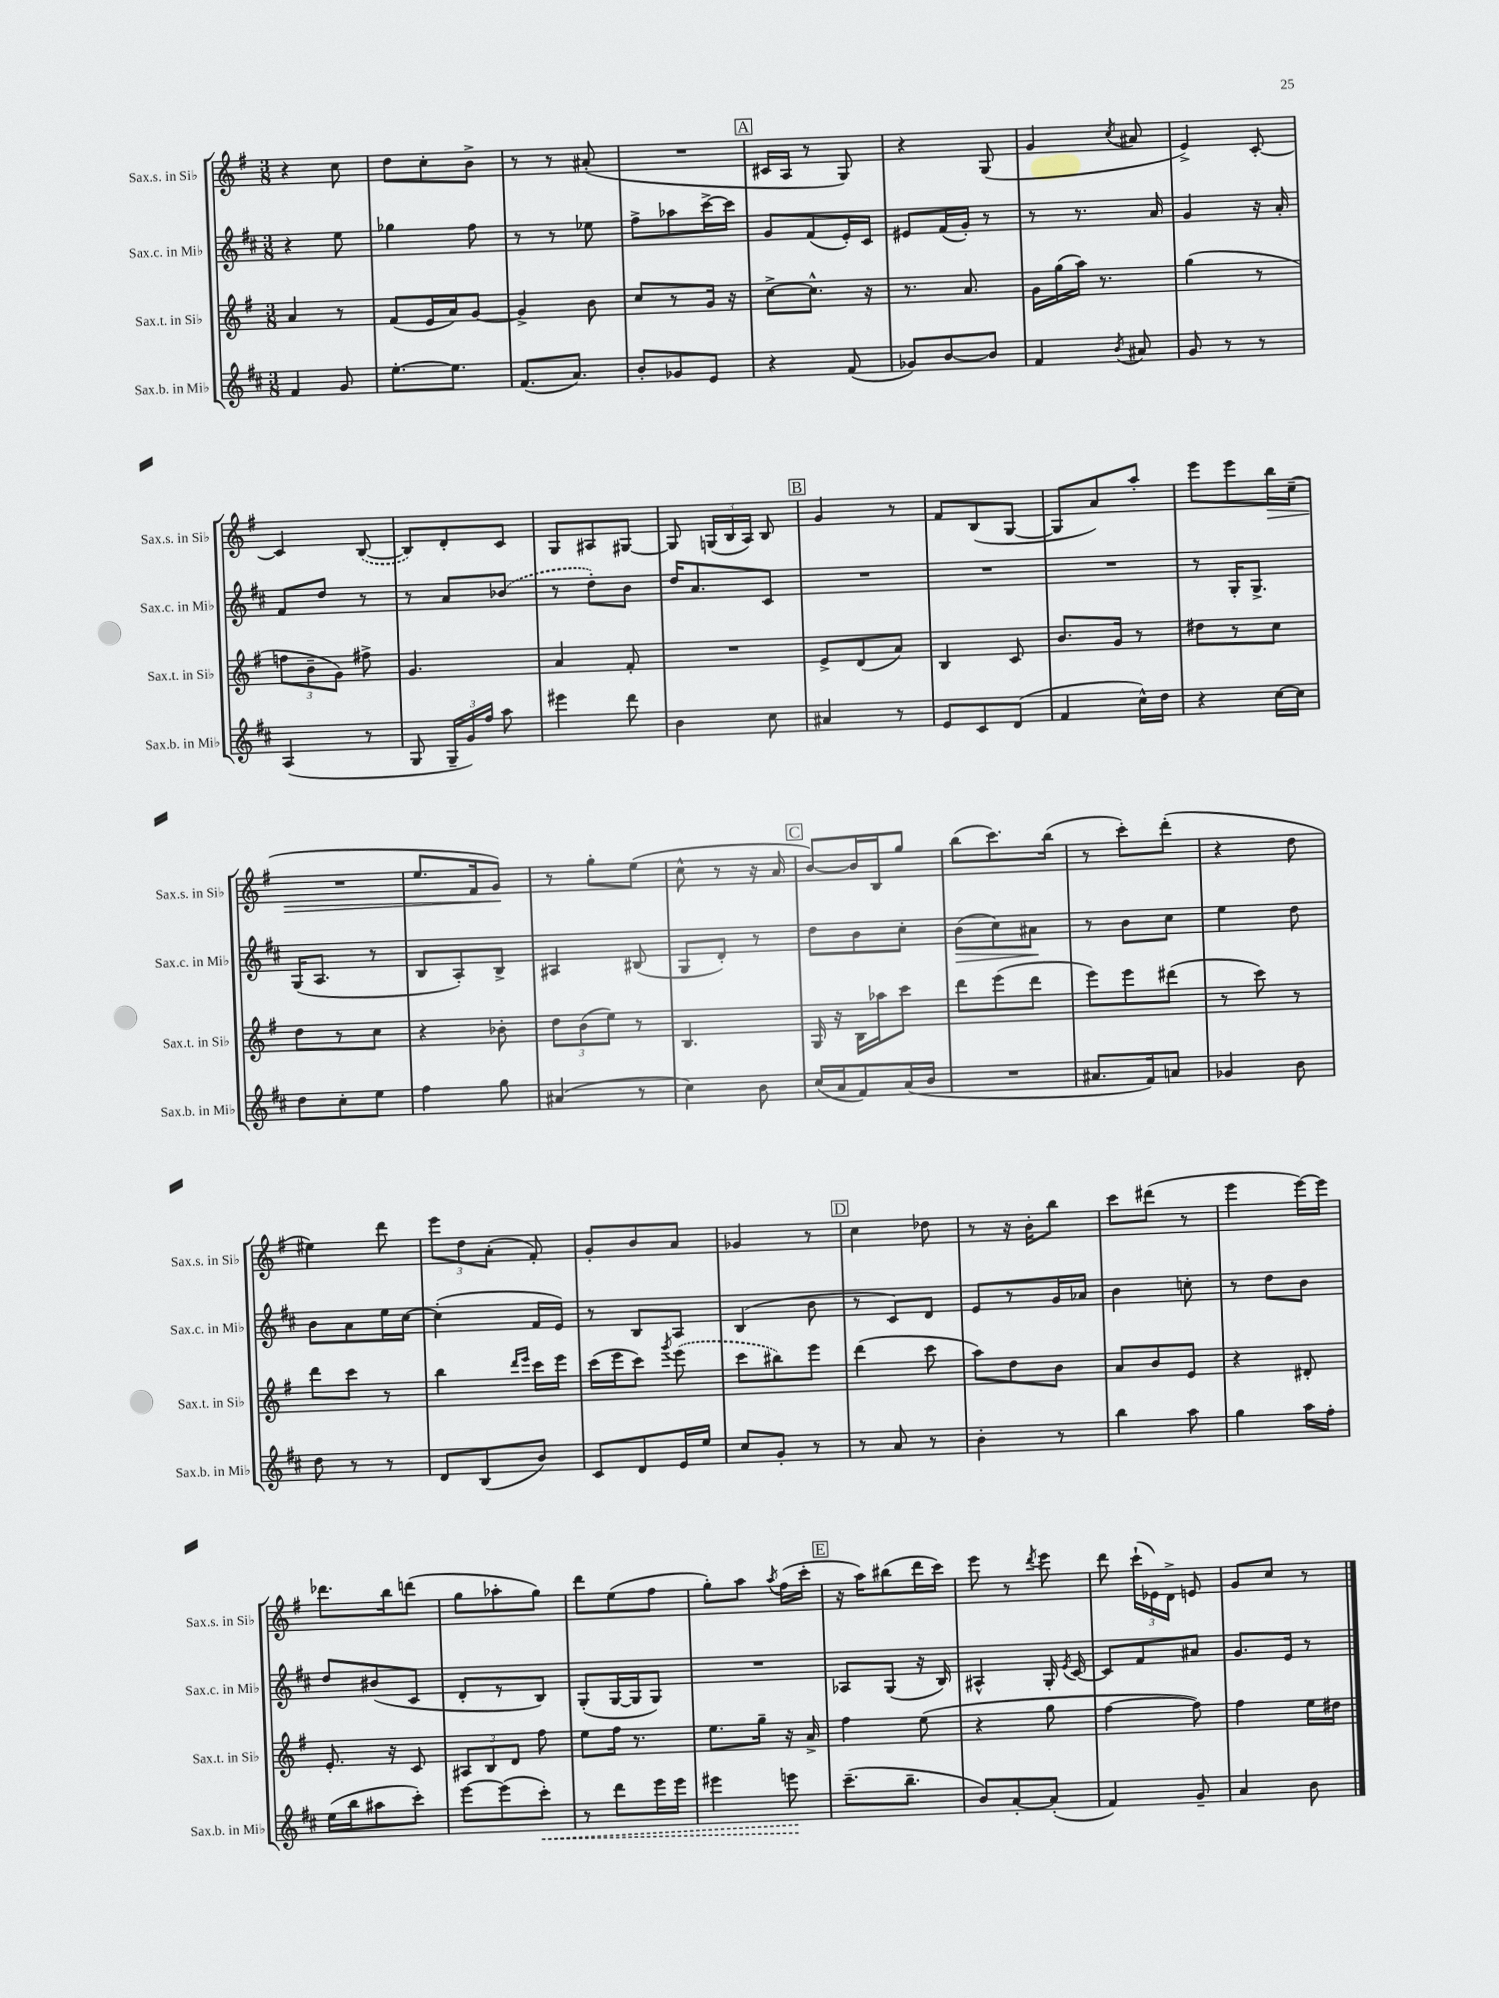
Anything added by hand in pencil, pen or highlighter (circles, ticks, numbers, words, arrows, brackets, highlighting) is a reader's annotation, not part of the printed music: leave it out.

**kern	**kern	**kern	**kern
*staff4	*staff3	*staff2	*staff1
*clefG2	*clefG2	*clefG2	*clefG2
*k[f#c#]	*k[f#]	*k[f#c#]	*k[f#]
*M3/8	*M3/8	*M3/8	*M3/8
4f#	4a	4r	4r
8g	8r	8ee	8cc
=	=	=	=
[8.ee'	(8f#	4gg-	8dd
.	16e	.	8cc'
8.ee]	16a)	.	.
.	[8g	8ff#	8b^
=	=	=	=
(8.f#	4g^]	8r	8r
.	.	8r	8r
8.a)	.	.	.
.	8b	8ee-	(8a#'
=	=	=	=
8b'	8cc	8ff#^	4.r
8g-	8r	8aa-	.
8e	16g	[16ccc#^	.
.	16r	16ccc#]	.
=	=	=	=
4r	[8cc^	8g	16c#
.	.	.	16A
.	8.cc^^]	(8f#	8r
(8f#	.	16e')	8G)
.	16r	16c#	.
=	=	=	=
8g-)	8.r	8e#	4r
[8b	.	(16f#	.
.	8.a	16g')	.
8b]	.	8r	(8G
=	=	=	=
4f#	16g	8r	4g
.	(16gg	.	.
.	16aa)	8.r	.
.	8.r	.	.
8qb	.	.	8qcc
8a#	.	.	8a#
.	.	16a	.
=	=	=	=
8g	(4gg	4g	4e^)
8r	.	.	.
8r	8r	16r	[8c'
.	.	16a'	.
=	=	=	=
(4A	12ff	8f#	4c]
.	12b~	.	.
.	.	8dd	.
.	12g)	.	.
8r	8ff#^	8r	([8B
=	=	=	=
8G	4.g	8r	8B])
24G~	.	8a	8d'
24g)	.	.	.
24ff#	.	.	.
8aa	.	(8b-	8c
=	=	=	=
4eee#	4a	8r	8G
.	.	8dd')	8A#
8ddd	8f#'	8b	[8G#
=	=	=	=
4b	4.r	16dd	8G#]
.	.	8.a	.
.	.	.	(24G
.	.	.	24B
.	.	.	24A)
8cc#	.	8c#	8B
=	=	=	=
4a#	8e^	4.r	4g
.	(8d	.	.
8r	8a)	.	8r
=	=	=	=
8e	4B	4.r	8f#
8c#	.	.	(8B
(8d	8c	.	[8G
=	=	=	=
4f#	8.b	4.r	8G]
.	.	.	8a)
.	16g	.	.
16cc#^^)	8r	.	8aa'
16dd	.	.	.
=	=	=	=
4r	8dd#	8r	8eee
.	8r	16G'	8eee
.	.	8.G^	.
[16cc#	8cc	.	16bb
16cc#]	.	.	(16cc~
=	=	=	=
8dd	8dd	(16G	4.r
.	.	8.A	.
8cc#'	8r	.	.
8ee	8cc	8r	.
=	=	=	=
4ff#	4r	8B	8.ee
.	.	8A')	.
.	.	.	16f#
8gg	8b-'	8B^	8g)
=	=	=	=
(4a#	12dd	4A#	8r
.	(12b	.	.
.	.	.	8gg'
.	12ee)	.	.
8r	8r	(8B#	(8ee
=	=	=	=
4cc#)	4.B	8G	8cc^^
.	.	8d')	8r
8b	.	8r	16r
.	.	.	16a
=	=	=	=
(16cc#	16G	8dd	[8b)
16a	16r	.	.
8f#)	16B	8b	16b]
.	16aa-	.	16B
(16a	8ccc	8cc#'	8gg
16b	.	.	.
=	=	=	=
4.r	8ddd	(8b	(8bb
.	(8eee	8cc#)	8.ccc)
.	8ddd	8a#	.
.	.	.	(16bb
=	=	=	=
8.a#	8eee)	8r	8r
.	8eee	8b	8ccc')
16f#)	.	.	.
8a	(8ddd#	8cc#	(8ddd'
=	=	=	=
4g-	8r	4ee	4r
.	8ccc)	.	.
8b	8r	8dd	8dd
=	=	=	=
8dd	8ddd	8b	4ee#)
8r	8ccc	8a	.
8r	8r	16ee	8ddd
.	.	[16cc#	.
=	=	=	=
8d	4bb	(4cc#']	12eee
.	.	.	12dd
(8B	.	.	.
.	.	.	(12a'
.	16qqddd	.	.
.	16qqeee	.	.
8b)	16ccc	16f#	8f#')
.	16eee	16e)	.
=	=	=	=
8c#	(16ccc	8r	8g'
.	16eee	.	.
8d	8ccc)	8B	8b
.	8qggg	.	.
16e	(8eee	8A	8a
16ee	.	.	.
=	=	=	=
8cc#	8ccc	(4B	4g-
8g'	8bb#)	.	.
8r	8eee	8b	8r
=	=	=	=
8r	(4ddd	8r	4cc
8a	.	8c#)	.
8r	8ccc	8d	8dd-
=	=	=	=
4b'	8aa)	8e	8r
.	8dd	8r	16r
.	.	.	16b'
8r	8b	16g	8bb
.	.	16a-	.
=	=	=	=
4bb	8a	4b	8ccc
.	8b	.	(8ddd#
8aa	8e	8cc'	8r
=	=	=	=
4gg	4r	8r	4eee
.	.	8dd	.
16aa	8d#'	8b	[16eee)
16ff#'	.	.	16eee]
=	=	=	=
(16ee	8.e'	8dd	8.ddd-
16bb	.	.	.
8aa#	.	(8b#	.
.	16r	.	16bb
8ccc#')	8c	8c#	(8ddd
=	=	=	=
[8eee	12A#	8d'	8gg
.	12B	.	.
(8eee]	.	8r	8aa-'
.	12d	.	.
8ccc#')	8ff#	8B)	8gg)
=	=	=	=
8r	8ee	(8G'	8ddd
8ddd	16ff#	[16G	(8ee
.	8.r	16G]	.
16eee	.	8G)	8ff#
16eee	.	.	.
=	=	=	=
4eee#	8.ee	4.r	8gg')
.	.	.	8aa
.	16gg~	.	.
.	.	.	8qaa
8eee	16r	.	(16ff#
.	16a^	.	16ccc'
=	=	=	=
(8.ccc#~	4ff#	8A-	16r
.	.	.	16aa)
.	.	(8G	(8bb#
8.bb~	.	.	.
.	(8ee	16r	16ddd
.	.	16B)	16ccc)
=	=	=	=
8b)	4r	4A#^^	8eee
[8a'	.	.	8r
.	.	.	8qddd
(8a']	8gg	16G'	8eee
.	.	8qe	.
.	.	[16c#	.
=	=	=	=
4f#)	[4ff#	8c#]	8ddd
.	.	8f#	(24ccc`
.	.	.	24e-)
.	.	.	24d^
8g~	8ff#])	8a#	8e
=	=	=	=
4a	4ff#	8.g	8g
.	.	.	8cc
.	.	16e	.
8b	16ee	8r	8r
.	16dd#	.	.
==	==	==	==
*-	*-	*-	*-
